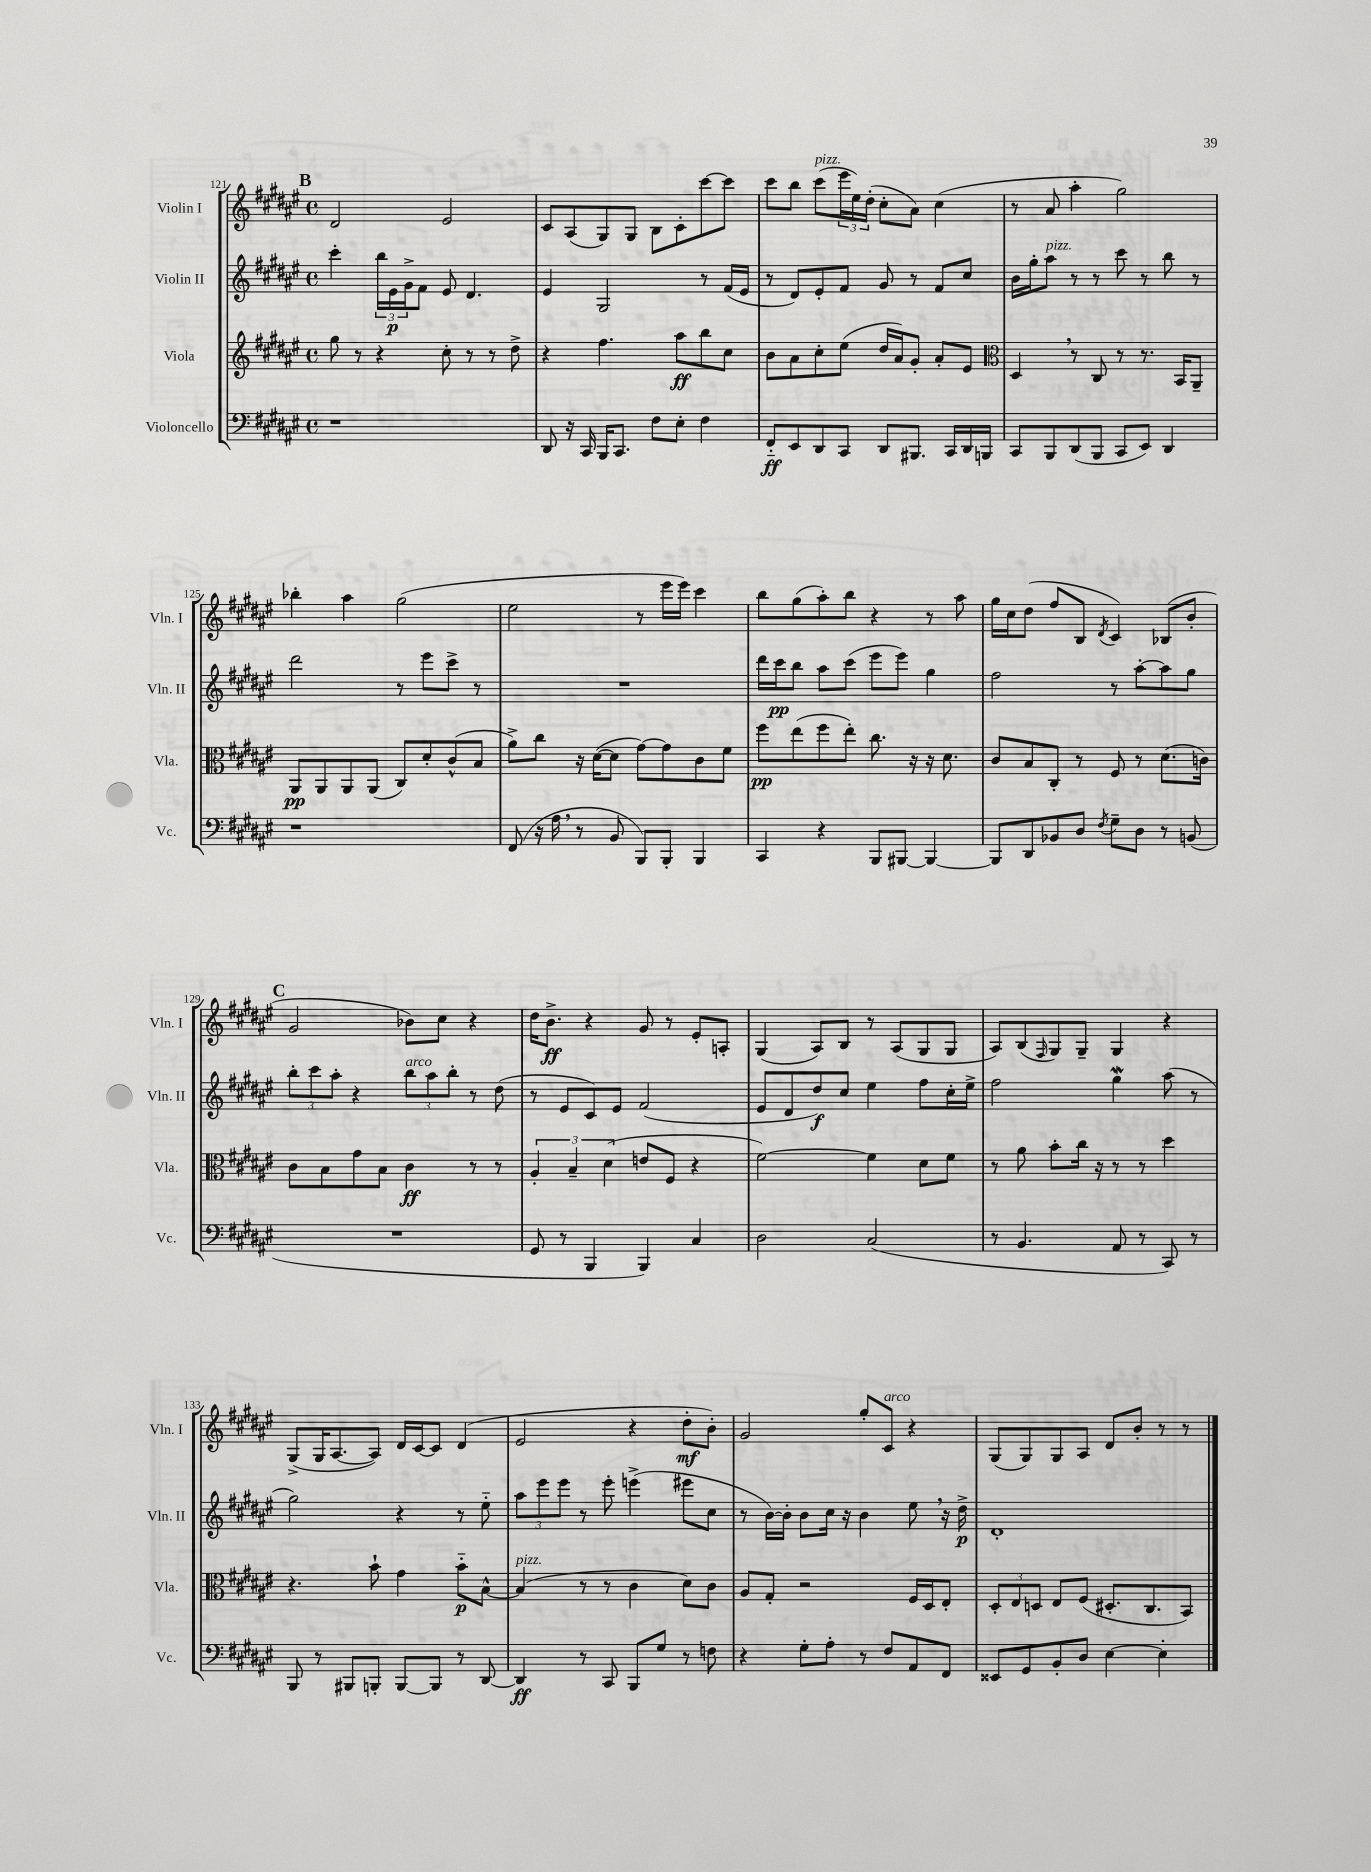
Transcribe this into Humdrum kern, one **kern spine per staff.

**kern	**kern	**kern	**kern
*staff4	*staff3	*staff2	*staff1
*clefF4	*clefG2	*clefG2	*clefG2
*k[f#c#g#d#a#e#]	*k[f#c#g#d#a#e#]	*k[f#c#g#d#a#e#]	*k[f#c#g#d#a#e#]
*M4/4	*M4/4	*M4/4	*M4/4
*met(c)	*met(c)	*met(c)	*met(c)
1r	8gg#	4ccc#'	2d#
.	8r	.	.
.	4r	24bb	.
.	.	24e#	.
.	.	24g#^	.
.	.	8f#	.
.	8cc#'	8e#	2e#
.	8r	4.d#	.
.	8r	.	.
.	8dd#^	.	.
=	=	=	=
8DD#	4r	4e#	8c#
16r	.	.	(8A#
16CC#	.	.	.
16BBB	4.ff#	2G#	8G#)
8.CC#	.	.	.
.	.	.	8G#
8F#	.	.	8B
8E#'	8aa#	.	8c#'
4F#	8bb	8r	[8ccc#
.	8cc#	(16f#	8ccc#]
.	.	16e#	.
=	=	=	=
8FF#'~	8b	8r	8ccc#
8EE#	8a#	8d#)	8bb
8DD#	8cc#'	8e#'	(8ccc#
8CC#	(8ee#	8f#	24eee#
.	.	.	24ee#)
.	.	.	(24dd#'
8DD#	16dd#	8g#	8cc#'
.	16a#)	.	.
8.BBB#	8g#'	8r	8a#)
.	8a#'	8f#	(4cc#
16CC#	.	.	.
16DD#	8e#	8cc#	.
16BBB	.	.	.
=	=	=	=
*	*clefC3	*	*
8CC#	4D#	16b	8r
.	.	16gg#'	.
8BBB	.	8aa#	8a#
(8DD#	8r	8r	4aa#'
8BBB	8C#	8r	.
8CC#	8r	8ccc#	2gg#)
8EE#)	8.r	8r	.
4DD#	.	8bb	.
.	16BB	.	.
.	8AA#~	8r	.
=	=	=	=
1r	8AA#	2ddd#	4bb-'
.	8AA#	.	.
.	8AA#	.	4aa#
.	(8AA#	.	.
.	8C#)	8r	(2gg#
.	8d#'	8eee#	.
.	(8c#^^	8ccc#^	.
.	8B	8r	.
=	=	=	=
(8FF#	8a#^)	1r	2ee#
16r	8cc#	.	.
16A#	.	.	.
8r	16r	.	.
.	([16d#	.	.
8BB	8d#]	.	.
8BBB)	[8g#)	.	8r
8BBB'	8g#]	.	16eee#
.	.	.	16eee#)
4BBB	8c#	.	4ccc#
.	8f#	.	.
=	=	=	=
4CC#	8ff#	16ddd#	8bb
.	.	16ccc#	.
.	(8ee#	8bb	(8gg#
4r	8ff#	8aa#	8aa#')
.	8ee#')	(8ccc#	8bb
8BBB	8.cc#	8eee#	4r
[8BBB#	.	8eee#)	.
.	16r	.	.
4BBB#_	16r	4gg#	8r
.	8.d#	.	.
.	.	.	8aa#
=	=	=	=
8BBB#]	8c#	2ff#	16gg#
.	.	.	16cc#
8DD#	8B	.	(8dd#
8BB-	8C#'	.	8ff#
8D#	8r	.	8B
8qF#	.	.	8qd#
8G#~	8F#	8r	4c#)
8D#	8r	[8aa#'	.
8r	(8.d#	8aa#]	(8B-
(8BB	.	8gg#	8b'
.	16c)	.	.
=	=	=	=
1r	8c#	12bb'	2g#
.	.	12ccc#	.
.	8B	.	.
.	.	12aa#'	.
.	8g#	4r	.
.	8B	.	.
.	4c#	12bb	8b-)
.	.	12aa#	.
.	.	.	8cc#
.	.	12bb'	.
.	8r	8r	4r
.	8r	(8dd#	.
=	=	=	=
8GG#	6A#'	8r	16dd#
.	.	.	8.b^
8r	.	8e#	.
.	6B~	.	.
4BBB	.	8c#)	4r
.	(6d#	.	.
.	.	8e#	.
4BBB)	8e	(2f#	8g#
.	8F#	.	8r
4C#	4r	.	8e#'
.	.	.	8A'
=	=	=	=
2D#	[2f#)	8e#	(4G#
.	.	8d#	.
.	.	8dd#)	8A#)
.	.	8cc#	8B
(2C#	4f#]	4ee#	8r
.	.	.	(8A#
.	8d#	8ff#	8G#
.	8f#	16cc#'	8G#
.	.	16ee#^	.
=	=	=	=
8r	8r	2ff#	8A#)
4.BB	8a#	.	(8B
.	.	.	16qqF#
.	8b'	.	8G#)
.	16cc#	.	8G#~
.	16r	.	.
8AA#	8r	4gg#	4G#
8r	8r	.	.
8CC#)	4dd#	(8aa#	4r
8r	.	8r	.
=	=	=	=
8BBB	4.r	2gg#)	(8G#^
8r	.	.	16G#
.	.	.	[8.A#
8BBB#	.	.	.
8BBB'	8b`	.	8A#])
[8BBB	4g#	4r	16d#
.	.	.	[16c#
8BBB]	.	.	8c#]
8r	8b'~	8r	(4d#
[8DD#	[8B^^	8ee#'~	.
=	=	=	=
4DD#]	(4B]	12aa#	2e#
.	.	12eee#	.
.	.	12eee#	.
8r	8r	8r	.
8CC#	8r	8eee#'	.
8BBB	4c#	(4eee^	4r
8G#	.	.	.
8r	8d#)	8eee#	8dd#'
8F	8c#	8cc#	8b')
=	=	=	=
4r	8A#	8r	2g#
.	8G#'	[16b)	.
.	.	16b']	.
8G#'	2r	8b	.
8A#'	.	16cc#	.
.	.	16r	.
8r	.	4b	8gg#'
8F#	.	.	8c#
8AA#	16F#	8ee#	4r
.	16D#	.	.
8FF#	8E#'	16r	.
.	.	16dd#^	.
=	=	=	=
8EE##	12D#'	1d#'	(8G#
.	12E#	.	.
8GG#	.	.	8G#)
.	12D	.	.
8BB'	8E#	.	8G#
8D#	(8F#	.	8A#
[4E#	8.D#'	.	8d#
.	.	.	8b'
.	8.C#	.	.
4E#']	.	.	8r
.	8BB)	.	8r
==	==	==	==
*-	*-	*-	*-
